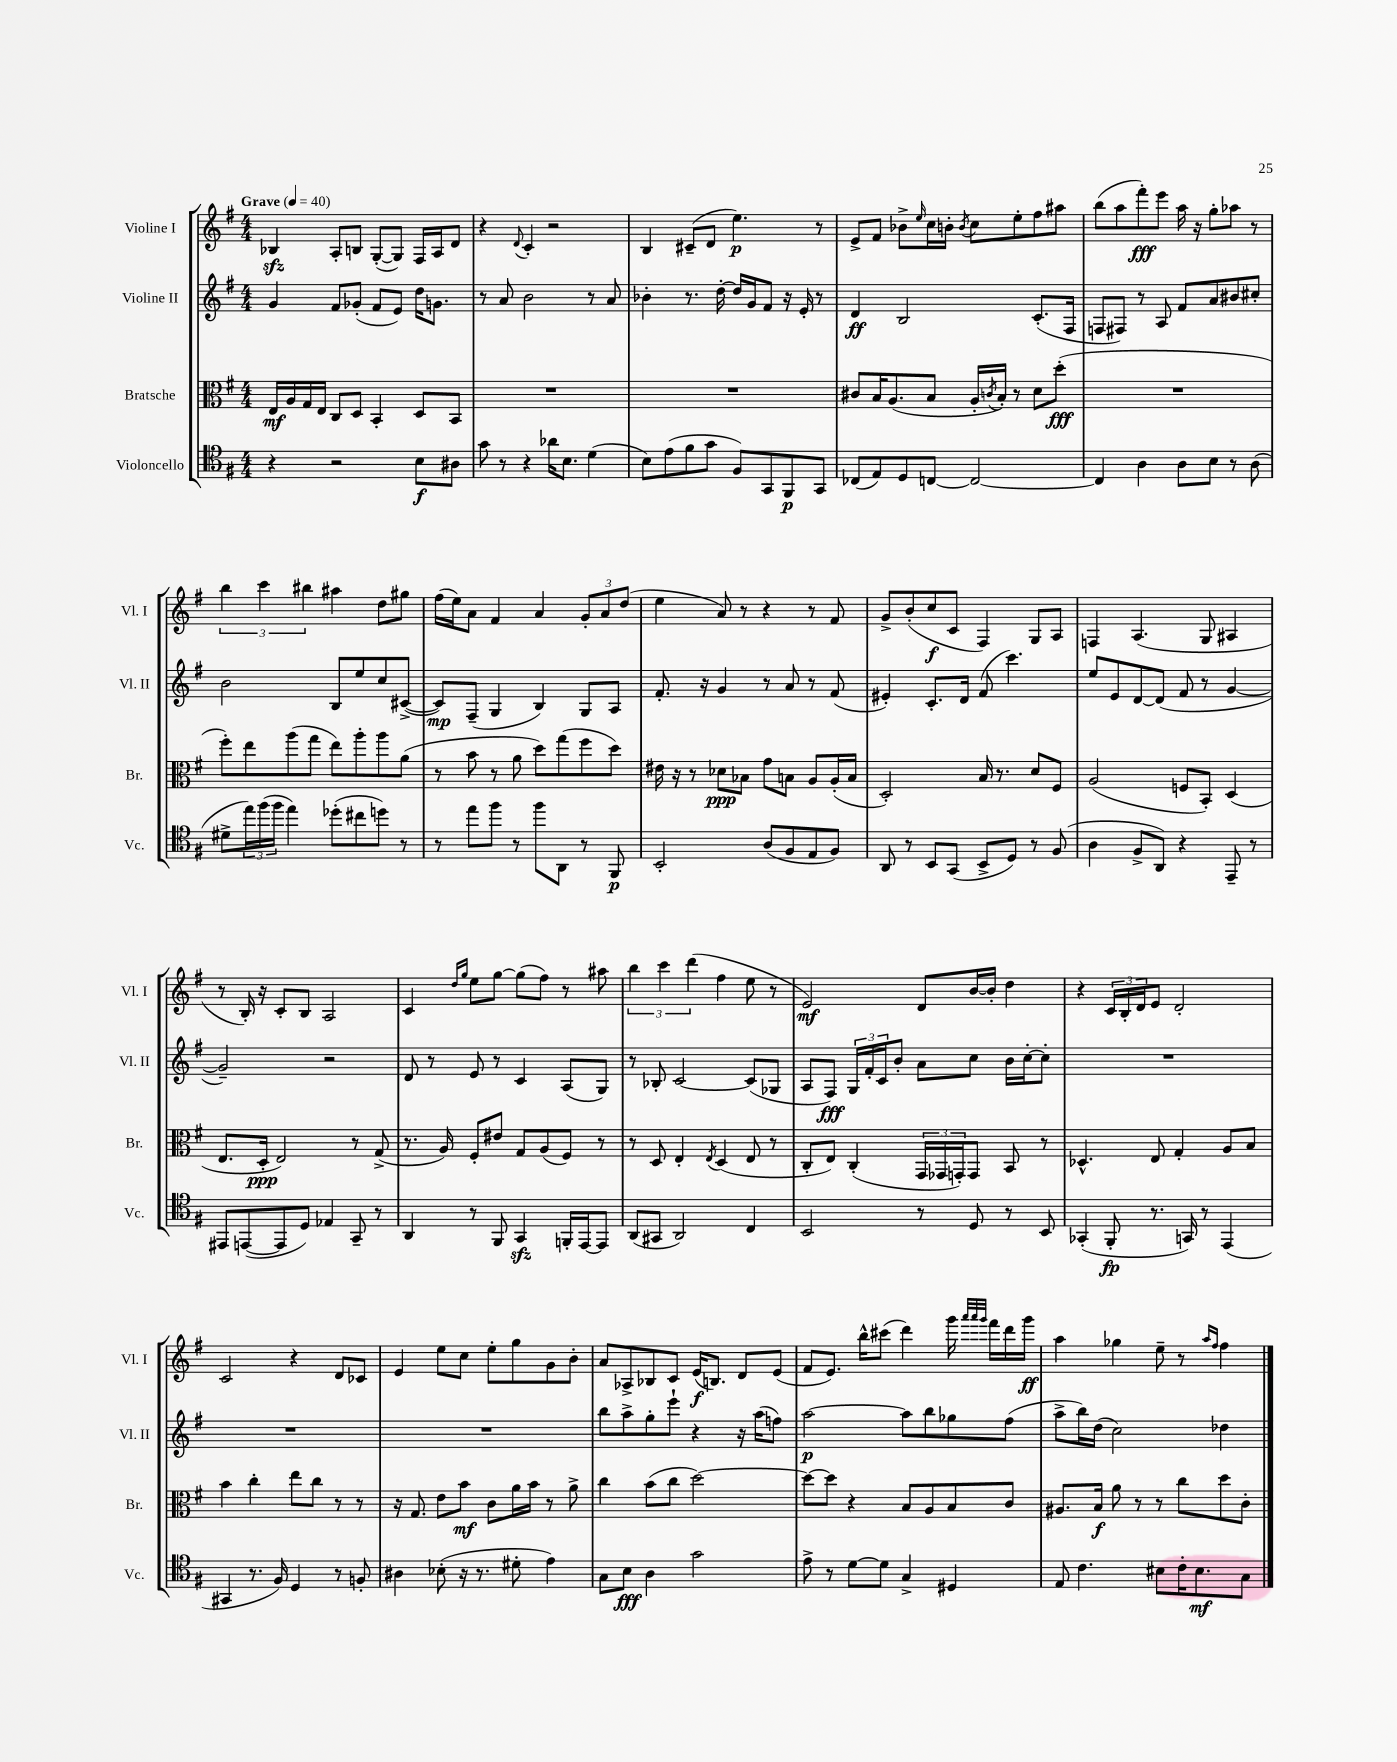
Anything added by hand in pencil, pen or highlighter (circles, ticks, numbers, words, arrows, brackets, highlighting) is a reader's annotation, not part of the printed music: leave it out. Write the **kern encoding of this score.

**kern	**dynam	**kern	**dynam	**kern	**dynam	**kern	**dynam
*part4	*part4	*part3	*part3	*part2	*part2	*part1	*part1
*staff4	*staff4	*staff3	*staff3	*staff2	*staff2	*staff1	*staff1
*I"Violoncello	*	*I"Bratsche	*	*I"Violine II	*	*I"Violine I	*
*I'Vc.	*	*I'Br.	*	*I'Vl. II	*	*I'Vl. I	*
*clefC4	*	*clefC3	*	*clefG2	*	*clefG2	*
*k[f#]	*	*k[f#]	*	*k[f#]	*	*k[f#]	*
*M4/4	*	*M4/4	*	*M4/4	*	*M4/4	*
*MM40	*	*MM40	*	*MM40	*	*MM40	*
=1	=1	=1	=1	=1	=1	=1	=1
!	!	!	!	!	!	!LO:TX:a:B:t=Grave	!
4r	.	16E/LL	mf	4g/	.	4B-Xzz/	.
.	.	16A/	.	.	.	.	.
.	.	16G/	.	.	.	.	.
.	.	16E/JJ	.	.	.	.	.
2r	.	8C/L	.	8f#/L	.	8A'/L	.
.	.	8D/J	.	(8g-X'/J	.	8Bn/J	.
.	.	4BB'/	.	8f#/L	.	([8G'/L	.
.	.	.	.	8e/J)	.	8G/J])	.
8B\L	f	8D/L	.	16dd\KL	.	16F#/LL	.
.	.	.	.	8.gn\J	.	16A/J	.
8A#X\J	.	8BB/J	.	.	.	8d/J	.
=2	=2	=2	=2	=2	=2	=2	=2
8g\	.	1r	.	8r	.	4r	.
8r	.	.	.	8a/	.	.	.
.	.	.	.	.	.	8qqd/	.
4r	.	.	.	2b\	.	4c'/	.
16a-X\KL	.	.	.	.	.	2r	.
8.B\J	.	.	.	.	.	.	.
(4d\	.	.	.	8r	.	.	.
.	.	.	.	8a/	.	.	.
=3	=3	=3	=3	=3	=3	=3	=3
8B\L)	.	1r	.	4b-X'\	.	4B/	.
(8e\	.	.	.	.	.	.	.
8f#\	.	.	.	8.r	.	(8c#X~/L	.
8g\J	.	.	.	.	.	8d/J	.
.	.	.	.	[16dd'\	.	.	.
8F#/L)	.	.	.	16dd/LL]	.	4.ee\)	p
.	.	.	.	16g/J	.	.	.
8GG/	.	.	.	8f#/J	.	.	.
8FF#/	p	.	.	16r	.	.	.
.	.	.	.	16e'/	.	.	.
8GG/J	.	.	.	8r	.	8r	.
=4	=4	=4	=4	=4	=4	=4	=4
(8C-X/L	.	8c#X/L	.	4d/	ff	8e^/L	.
8E/)	.	16B/K	.	.	.	8f#/J	.
.	.	(8.A/	.	.	.	.	.
8D/	.	.	.	2B/	.	8b-X^\L	.
.	.	.	.	.	.	16qqee/	.
[8Cn/J	.	8B/J	.	.	.	16cc\L	.
.	.	.	.	.	.	16bn'\JJ	.
.	.	.	.	.	.	8qb/	.
2C/_	.	16A'/LL	.	.	.	8cc\L	.
.	.	8qcn/	.	.	.	.	.
.	.	16B'/JJ)	.	.	.	.	.
.	.	8r	.	.	.	8ee'\	.
.	.	8d\L	.	(8.c'/L	.	8ff#\	.
.	.	(8dd'\J	fff	.	.	8aa#X\J	.
.	.	.	.	16F#/Jk	.	.	.
=5	=5	=5	=5	=5	=5	=5	=5
4C/]	.	1r	.	8Fn/L	.	(8bb\L	.
.	.	.	.	8F#X/J)	.	8aa\	.
4A\	.	.	.	8r	.	8fff#'\)	fff
.	.	.	.	8A/	.	8eee\J	.
8A\L	.	.	.	8f#/L	.	16aa\	.
.	.	.	.	.	.	16r	.
8B\J	.	.	.	8a/	.	8gg'\L	.
8r	.	.	.	8b#X/	.	8aa-X\J	.
(8A\	.	.	.	8cc#X'/J	.	8r	.
!!LO:LB:g=z
=6	=6	=6	=6	=6	=6	=6	=6
8d#X^\L	.	8ff#'\L)	.	2b\	.	6bb\	.
24ee\L)	.	8ee\	.	.	.	.	.
(24ff#\	.	.	.	.	.	6ccc\	.
24ff#\JJ	.	.	.	.	.	.	.
4ee\)	.	(8aa\	.	.	.	.	.
.	.	.	.	.	.	6bb#X\	.
.	.	8gg\J	.	.	.	.	.
(8dd-X'\L	.	8ee\L)	.	8B/L	.	4aa#X\	.
8cc#X\	.	8aa'\	.	8ee/	.	.	.
8ddn\J)	.	8aa\	.	8cc/	.	8dd\L	.
8r	.	(8a\J	.	([8c#X^/J	.	8gg#X\J	.
=7	=7	=7	=7	=7	=7	=7	=7
8r	.	8r	.	8c#/L])	mp	(16ff#\LL	.
.	.	.	.	.	.	16ee\J)	.
8ee\L	.	8b\	.	(8F#~/J	.	8a\J	.
8ff#\J	.	8r	.	4G/	.	4f#/	.
8r	.	8a\	.	.	.	.	.
8ff#\L	.	8dd\L)	.	4B/)	.	4a/	.
8AA\J	.	(8gg\	.	.	.	.	.
8r	.	8ff#\	.	8G/L	.	12g'/L	.
.	.	.	.	.	.	12a/	.
8FF#/	p	8dd\J)	.	8A/J	.	.	.
.	.	.	.	.	.	(12dd/J	.
=8	=8	=8	=8	=8	=8	=8	=8
2BB'/	.	16e#X\	.	8.f#'/	.	4ee\	.
.	.	16r	.	.	.	.	.
.	.	8r	.	.	.	.	.
.	.	.	.	16r	.	.	.
.	.	8d-X\L	ppp	4g/	.	8a/)	.
.	.	8B-X\J	.	.	.	8r	.
(8A/L	.	8g\L	.	8r	.	4r	.
8F#/	.	8Bn\J	.	8a/	.	.	.
8E/	.	8A/L	.	8r	.	8r	.
8F#/J)	.	(16A'/L	.	(8f#/	.	8f#/	.
.	.	16B/JJ	.	.	.	.	.
=9	=9	=9	=9	=9	=9	=9	=9
8AA/	.	2D'/)	.	4e#X'/)	.	8g^/L	.
8r	.	.	.	.	.	(8b'/	.
8BB/L	.	.	.	8.c'/L	.	8cc/	f
(8GG/J	.	.	.	.	.	8c/J	.
.	.	.	.	16d/Jk	.	.	.
8BB^/L	.	16B/	.	(8f#/	.	4F#/)	.
.	.	8.r	.	.	.	.	.
8D/J)	.	.	.	4.ccc\)	.	.	.
8r	.	8d/L	.	.	.	8G/L	.
(8F#/	.	8F#/J	.	.	.	8A/J	.
=10	=10	=10	=10	=10	=10	=10	=10
4A\	.	(2A/	.	8ee/L	.	4Fn/	.
.	.	.	.	8e/	.	.	.
8F#^/L	.	.	.	[8d/	.	(4.A/	.
8AA/J)	.	.	.	(8d/J]	.	.	.
4r	.	8Fn/L	.	8f#/	.	.	.
.	.	8BB'/J)	.	8r	.	8G/	.
8EE~/	.	(4D/	.	[4g/	.	4A#X/	.
8r	.	.	.	.	.	.	.
!!LO:LB:g=z
=11	=11	=11	=11	=11	=11	=11	=11
8EE#X/L	.	8.E/L	.	2g~/])	.	8r	.
([8EEn/	.	.	.	.	.	16B'/)	.
.	.	16D'/Jk	ppp	.	.	16r	.
8EE/]	.	2E/)	.	.	.	8c'/L	.
8D/J)	.	.	.	.	.	8B/J	.
4E-X/	.	.	.	2r	.	2A/	.
8GG~/	.	8r	.	.	.	.	.
8r	.	(8G^/	.	.	.	.	.
=12	=12	=12	=12	=12	=12	=12	=12
4AA/	.	8.r	.	8d/	.	4c/	.
.	.	.	.	8r	.	.	.
.	.	16A/)	.	.	.	.	.
.	.	.	.	.	.	16qqdd/LL	.
.	.	.	.	.	.	16qqgg/JJ	.
8r	.	8F#'/L	.	8e/	.	8ee\L	.
8FF#/	.	8e#X/J	.	8r	.	[8gg\J	.
4GGzz/	.	8G/L	.	4c/	.	(8gg\L]	.
.	.	(8A/	.	.	.	8ff#\J)	.
16FFn'/LL	.	8F#/J)	.	(8A/L	.	8r	.
[16EE/J	.	.	.	.	.	.	.
8EE/J]	.	8r	.	8G/J)	.	8aa#X\	.
=13	=13	=13	=13	=13	=13	=13	=13
(8AA/L	.	8r	.	8r	.	6bb\	.
8GG#X/J	.	8D/	.	8B-X'/	.	.	.
.	.	.	.	.	.	6ccc\	.
2AA/)	.	4E'/	.	[2c/	.	.	.
.	.	.	.	.	.	(6ddd\	.
.	.	8qE/	.	.	.	.	.
.	.	(4D/	.	.	.	4ff#\	.
4C/	.	8E/	.	(8c/L]	.	8ee\	.
.	.	8r	.	8G-X/J	.	8r	.
=14	=14	=14	=14	=14	=14	=14	=14
2BB/	.	8C'/L	.	8A/L	.	2e/)	mf
.	.	8E/J)	.	8F#/J)	fff	.	.
.	.	(4C'/	.	24G/LL	.	.	.
.	.	.	.	24f#'/	.	.	.
.	.	.	.	24c/J	.	.	.
.	.	.	.	8b'/J	.	.	.
8r	.	24GG/LL	.	8a\L	.	8d/L	.
.	.	24GG-X/	.	.	.	.	.
.	.	24GGn'/J)	.	.	.	.	.
8D/	.	8GG/J	.	8cc\J	.	[16b/L	.
.	.	.	.	.	.	16b'/JJ]	.
8r	.	8BB/	.	16b\LL	.	4dd\	.
.	.	.	.	[16cc'\J	.	.	.
8BB/	.	8r	.	8cc'\J]	.	.	.
=15	=15	=15	=15	=15	=15	=15	=15
(4GG-X'/	.	4.D-X^^/	.	1r	.	4r	.
8FF#'/	fp	.	.	.	.	24c/LL	.
.	.	.	.	.	.	24B'/	.
.	.	.	.	.	.	24d/J	.
8.r	.	8E/	.	.	.	8e/J	.
.	.	4G'/	.	.	.	2d'/	.
16GGn/)	.	.	.	.	.	.	.
8r	.	.	.	.	.	.	.
(4EE/	.	8A/L	.	.	.	.	.
.	.	8B/J	.	.	.	.	.
!!LO:LB:g=z
=16	=16	=16	=16	=16	=16	=16	=16
4GG#X/	.	4b\	.	1r	.	2c/	.
8.r	.	4cc'\	.	.	.	.	.
16F#/)	.	.	.	.	.	.	.
4D/	.	8ee\L	.	.	.	4r	.
.	.	8cc\J	.	.	.	.	.
8r	.	8r	.	.	.	8d/L	.
8Fn'/	.	8r	.	.	.	8c-X/J	.
=17	=17	=17	=17	=17	=17	=17	=17
4A#X\	.	16r	.	1r	.	4e/	.
.	.	8.G/	.	.	.	.	.
(8B-X'\	.	8e\L	.	.	.	8ee\L	.
16r	.	8b\J	mf	.	.	8cc\J	.
8.r	.	.	.	.	.	.	.
.	.	8c\L	.	.	.	8ee'\L	.
8d#X'\	.	16a\L	.	.	.	8gg\	.
.	.	16b\JJ	.	.	.	.	.
4e\)	.	8r	.	.	.	8g\	.
.	.	8a^\	.	.	.	8b'\J	.
=18	=18	=18	=18	=18	=18	=18	=18
8G\L	.	4cc\	.	8bb\L	.	8a/L	.
8B\J	fff	.	.	8aa^\	.	8A-X^/	.
4A\	.	(8b\L	.	8gg'\	.	8B-X/	.
.	.	8cc\J	.	8eee`\J	.	8c/J	.
2g\	.	[2dd\)	.	4r	.	(16e/KL	f
.	.	.	.	.	.	8.Bn/J)	.
.	.	.	.	16r	.	8d/L	.
.	.	.	.	(16aa\KL	.	.	.
.	.	.	.	8ffn\J)	.	(8e/J	.
=19	=19	=19	=19	=19	=19	=19	=19
8e^\	.	8dd\L_	.	[2aa\	p	8f#/L	.
8r	.	8dd\J]	.	.	.	8.e/J)	.
[8d\L	.	4r	.	.	.	.	.
.	.	.	.	.	.	16bb^^\KL	.
8d\J]	.	.	.	.	.	(8ccc#X\J	.
4G^/	.	8B/L	.	8aa\L]	.	4ddd\)	.
.	.	8A/	.	8bb\	.	.	.
4D#X/	.	8B/	.	8gg-X\	.	16ggg\	.
.	.	.	.	.	.	32qqaaa/LLL	.
.	.	.	.	.	.	32qqaaa/	.
.	.	.	.	.	.	32qqggg/JJJ	.
.	.	.	.	.	.	16fff#\LL	.
.	.	8c/J	.	(8ff#\J	.	16ddd\	.
.	.	.	.	.	.	16ggg\JJ	ff
=20	=20	=20	=20	=20	=20	=20	=20
8E/	.	8.A#X/L	.	8aa^\L	.	4aa\	.
4.c\	.	.	.	16bb\L)	.	.	.
.	.	16B/Jk	f	(16dd\JJ	.	.	.
.	.	8a\	.	2cc\)	.	4gg-X\	.
.	.	8r	.	.	.	.	.
8B#X\L	.	8r	.	.	.	8ee~\	.
16c'\K	.	8cc\L	.	.	.	8r	.
8.B#\	mf	.	.	.	.	.	.
.	.	.	.	.	.	16qqaa/LL	.
.	.	.	.	.	.	16qqff#/JJ	.
.	.	8dd\	.	4dd-X\	.	4ff#\	.
8G\J	.	8c'\J	.	.	.	.	.
==	==	==	==	==	==	==	==
*-	*-	*-	*-	*-	*-	*-	*-
